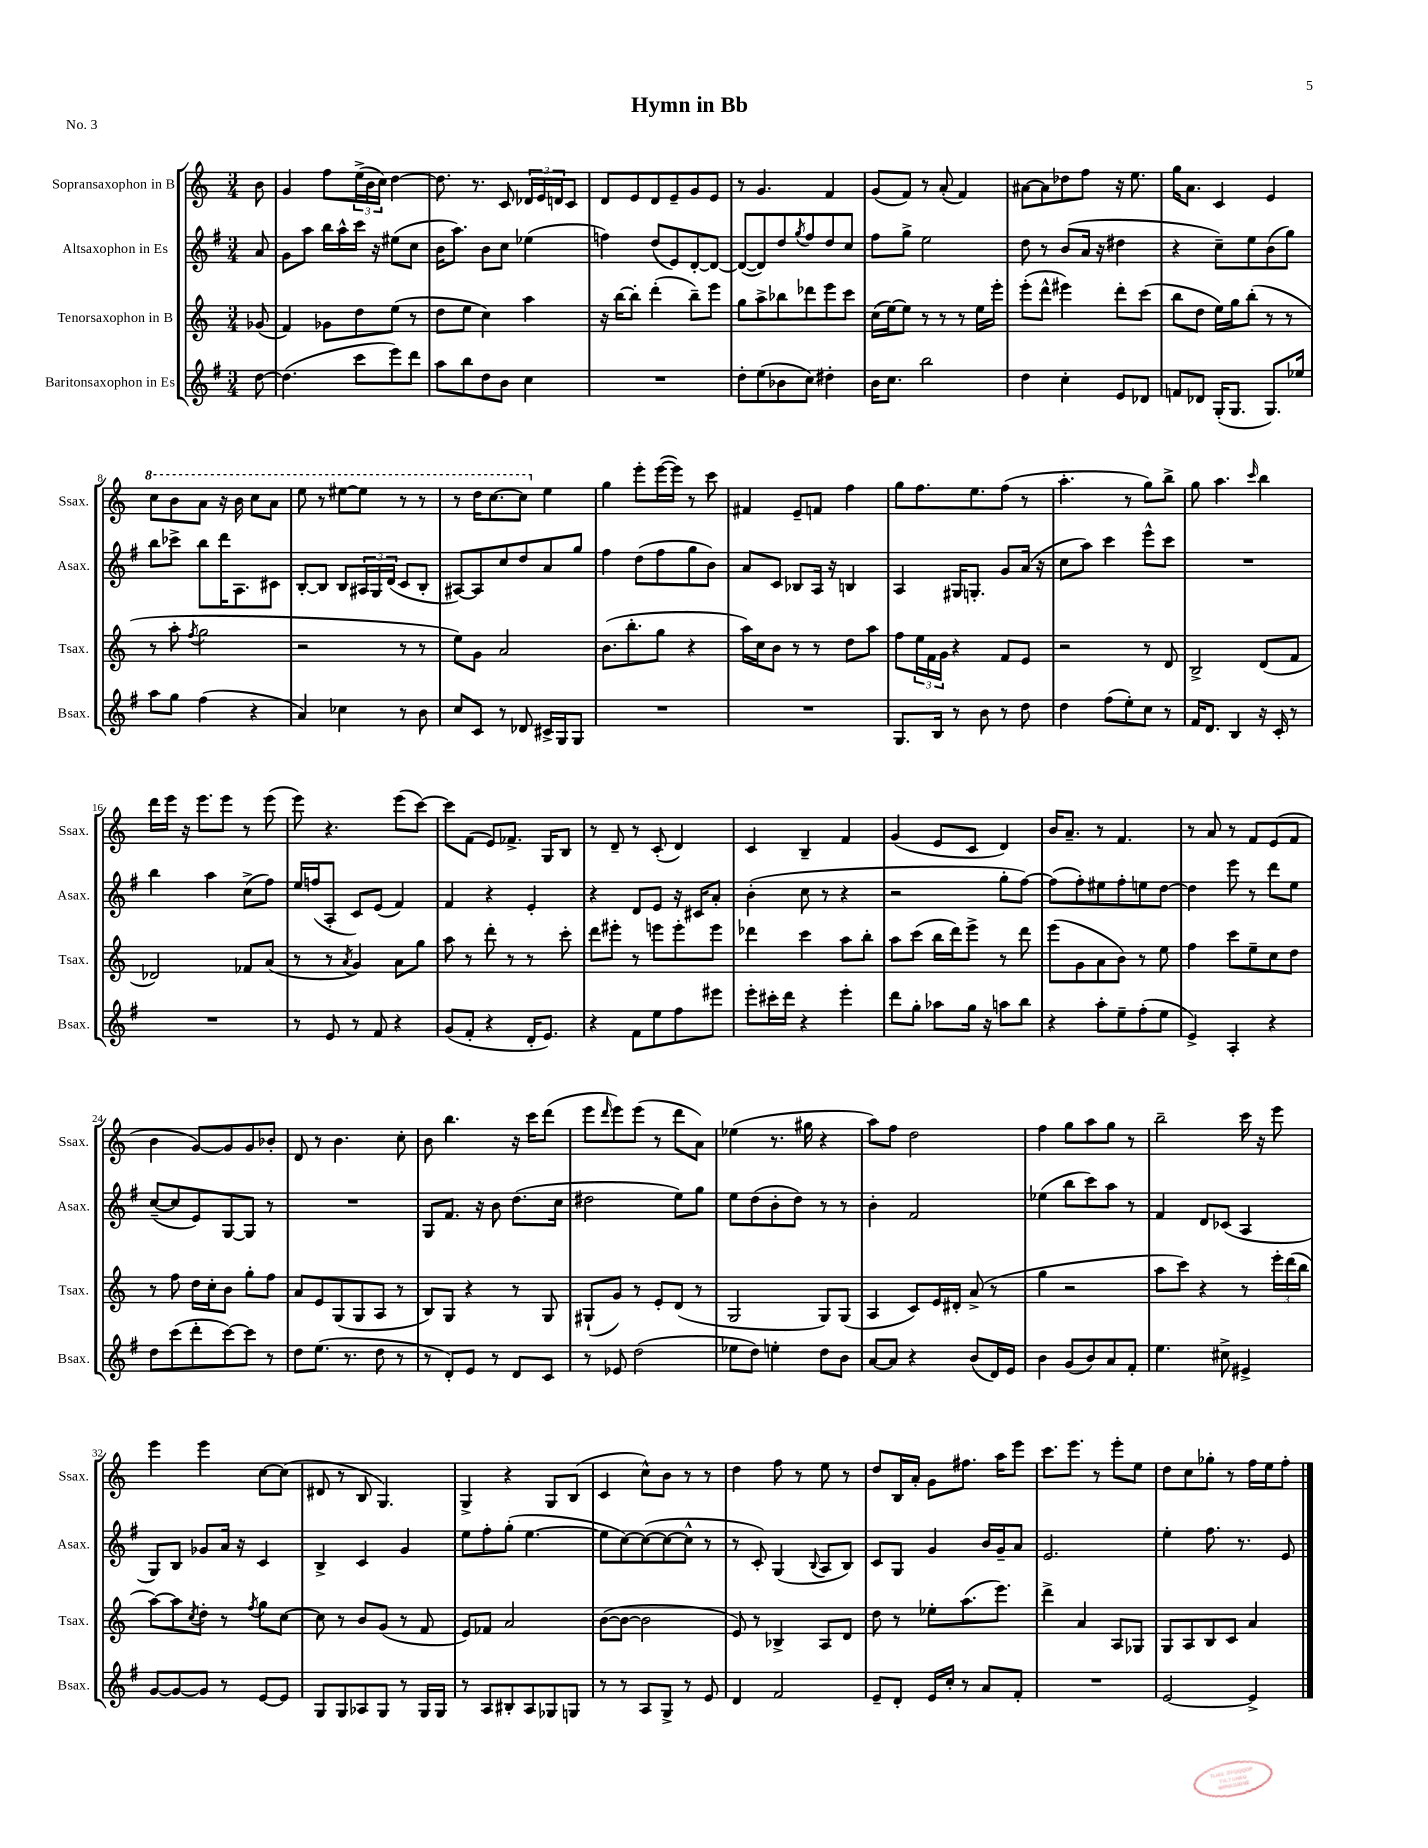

**kern	**kern	**kern	**kern
*part4	*part3	*part2	*part1
*staff4	*staff3	*staff2	*staff1
*I"Baritonsaxophon in Es	*I"Tenorsaxophon in B	*I"Altsaxophon in Es	*I"Sopransaxophon in B
*I'Bsax.	*I'Tsax.	*I'Asax.	*I'Ssax.
*clefG2	*clefG2	*clefG2	*clefG2
*k[f#]	*k[]	*k[f#]	*k[]
*M3/4	*M3/4	*M3/4	*M3/4
=	=	=	=
[8dd\	(8g-X/	8a/	8b\
=1	=1	=1	=1
(4.dd\]	4f/)	8g\L	4g/
.	.	8aa\J	.
.	8g-X\L	16bb\LL	8ff\L
.	.	16aa^^\	.
8ccc\L	8dd\	16ccc\JJ	(24ee^\L
.	.	.	24b\
.	.	16r	.
.	.	.	24cc\JJ)
8eee\)	(8ee\J	(8ee#X\L	[4dd\
8ddd\J	8r	8cc\J	.
=2	=2	=2	=2
8aa\L	8dd\L	16b\KL	8.dd\]
.	.	8.aa\J)	.
8bb\	8ee\J	.	.
.	.	.	8.r
8dd\	4cc\)	8b\L	.
8b\J	.	8cc\J	8c/
4cc\	4aa\	(4ee-X\	24d-X/LL
.	.	.	24e/
.	.	.	24dn/J
.	.	.	8c/J
=3	=3	=3	=3
2.r	16r	4ffn\)	8d/L
.	[16bb\KL	.	.
.	8bb'\J]	.	8e/
.	(4ddd'\	(8dd/L	8d/
.	.	8e/)	8e~/
.	8bb~\L)	[8d'/	8g/
.	8eee\J	8d/J_	8e/J
=4	=4	=4	=4
8dd'\L	8gg\L	(8d/L_	8r
(8ee\	8aa^\	8d/])	4.g/
8b-X\	8bb-X\	8dd/	.
.	.	8qgg/	.
8cc\J)	8ddd-X\	8ff#/	.
4dd#X'\	8eee\	8dd/	4f/
.	8ccc\J	8cc/J	.
=5	=5	=5	=5
16b\KL	(16cc\LL	8ff#\L	(8g/L
8.cc\J	[16ee\J)	.	.
.	8ee\J]	8gg^\J	8f/J)
2bb\	8r	2ee\	8r
.	8r	.	(8a'/
.	8r	.	4f/)
.	16ee\LL	.	.
.	16eee'\JJ	.	.
=6	=6	=6	=6
4dd\	(8eee'\L	8dd\	[8a#X\L
.	8ddd^^\J	8r	8a#\]
4cc'\	4eee#X\)	(8b/L	8dd-X\
.	.	16a/Jk	8ff\J
.	.	16r	.
8e/L	8ddd'\L	4dd#X\	16r
.	.	.	8.ee\
8d-X/J	(8ccc\J	.	.
=7	=7	=7	=7
8fn/L	8bb\L	4r	16gg\KL
.	.	.	8.a\J
8d-X/J	8dd\J	.	.
(16G'/KL	16ee\LL)	8cc~\L)	4c/
8.G/J	16gg\J	.	.
.	(8bb'\J	8ee\	.
8.G/L)	8r	(8b\	4e/
.	8r	8gg\J)	.
16ee-X/Jk	.	.	.
!!LO:LB:g=z
=8	=8	=8	=8
*	*	*	*8va
8aa\L	8r	8bb\L	8ccc\L
8gg\J	8aa'\	8ccc-X^\J	8bb\
.	8qff/	.	.
(4ff#\	2gg\	8bb\L	8aa\J
.	.	16ddd\K	16r
.	.	8.A\	16bb\
4r	.	.	8ccc\L
.	.	8c#X\J	8aa\J
=9	=9	=9	=9
4a/)	2r	[8B'/L	8eee\
.	.	8B/J]	8r
4cc-X\	.	8B/L	[8eee#X\L
.	.	24A#X/L	8eee#\J]
.	.	24G/	.
.	.	(24d/JJ	.
8r	8r	8c/L	8r
8b\	8r	8B'/J	8r
=10	=10	=10	=10
8cc/L	8ee\L)	[8A#X/L)	8r
8c/J	8g\J	8A#/]	16ddd\KL
.	.	.	[8.ccc\
8r	2a/	8cc/	.
8d-X/	.	8dd/	8ccc\J]
*	*	*	*X8va
16c#X^/LL	.	8a/	4ee\
16G/J	.	.	.
8G/J	.	8gg/J	.
=11	=11	=11	=11
2.r	(8.b\L	4ff#\	4gg\
.	8.bb'\	.	.
.	.	(8dd\L	8eee'\L
.	8gg\J	8ff#\	([16eee\L
.	.	.	16eee\JJ])
.	4r	8gg\	8r
.	.	8b\J)	8ccc\
=12	=12	=12	=12
2.r	16aa\LL)	8a/L	4f#X/
.	16cc\J	.	.
.	8b\J	8c/J	.
.	8r	8B-X/L	8e~/L
.	8r	16A/Jk	8fn/J
.	.	16r	.
.	8dd\L	4Bn/	4ff\
.	8aa\J	.	.
=13	=13	=13	=13
8.G/L	8ff\L	4A/	8gg\L
.	24ee\L	.	8.ff\
.	24f\	.	.
16B/Jk	.	.	.
.	24g\JJ	.	.
8r	4r	16G#X/KL	.
.	.	8.Gn'/J	8.ee\
8b\	.	.	.
8r	8f/L	8g/L	(8ff\J
8dd\	8e/J	(16a/Jk	8r
.	.	16r	.
=14	=14	=14	=14
4dd\	2r	8cc\L	4.aa'\
.	.	8aa\J)	.
(8ff#\L	.	4ccc\	.
8ee'\)	.	.	8r
8cc\J	8r	8eee^^\L	8gg\L)
8r	8d/	8ccc\J	8bb^\J
=15	=15	=15	=15
16f#/KL	2B^/	2.r	8gg\
8.d/J	.	.	.
.	.	.	4.aa\
4B/	.	.	.
.	.	.	16qqccc/
16r	(8d/L	.	4bb\
16c'/	.	.	.
8r	8f/J	.	.
!!LO:LB:g=z
=16	=16	=16	=16
2.r	2d-X/)	4bb\	16ddd\LL
.	.	.	16eee\JJ
.	.	.	16r
.	.	.	8.eee\L
.	.	4aa\	.
.	.	.	8eee\J
.	8f-X/L	(8cc^\L	8r
.	(8a/J	8ff#\J)	(8eee\
=17	=17	=17	=17
8r	8r	16ee/LL	8eee\)
.	.	(16ffn/J	.
8e/	8r	8A'/J	4.r
.	8qa/	.	.
8r	4g/)	8c/L)	.
8f#/	.	(8e/J	.
4r	8a\L	4f#/)	(8eee\L
.	8gg\J	.	[8ccc\J)
=18	=18	=18	=18
(8g/L	8aa\	4f#/	8ccc\L]
8f#'/J	8r	.	(8f\J
4r	8ddd'\	4r	8e/L)
.	8r	.	8.f-X^/J
16d'/KL	8r	4e'/	.
8.e/J)	.	.	16G/KL
.	8ccc'\	.	8B/J
=19	=19	=19	=19
4r	8ddd\L	4r	8r
.	8eee#X'\J	.	8d~/
8f#\L	8r	8d/L	8r
8ee\	8eeen\L	8e/J	(8c'/
8ff#\	8eee'\	16r	4d/)
.	.	16c#X/KL	.
8eee#X\J	8eee\J	8a'/J	.
=20	=20	=20	=20
8eee'\L	4ddd-X\	(4b'\	4c/
16ccc#X'\L	.	.	.
16ddd\JJ	.	.	.
4r	4ccc\	8cc\	4B~/
.	.	8r	.
4eee'\	8aa\L	4r	4f/
.	8bb'\J	.	.
=21	=21	=21	=21
8ddd\L	8aa\L	2r	(4g/
8gg'\J	(8ccc\J	.	.
8aa-X\L	16bb\LL	.	8e/L
.	16ddd\J)	.	.
16gg\Jk	8eee^\J	.	8c/J
16r	.	.	.
8aan\L	8r	8gg'\L	4d/)
8bb\J	8ddd\	[8ff#\J)	.
=22	=22	=22	=22
4r	(8eee\L	(8ff#\L]	16b/KL
.	.	.	8.a~/J
.	8g\	8ff#'\)	.
8aa'\L	8a\	8ee#X\	8r
8ee~\	8b\J)	8ff#'\	4.f/
(8ff#'\	8r	8een\	.
8ee\J	8ee\	[8dd\J	.
=23	=23	=23	=23
4e^/)	4ff\	4dd\]	8r
.	.	.	8a/
4A'/	8ccc\L	8eee\	8r
.	8ee~\	8r	8f/L
4r	8cc\	8ddd\L	(8e/
.	8dd\J	8ee\J	8f/J
!!LO:LB:g=z
=24	=24	=24	=24
8dd\L	8r	([8cc~/L	4b\
(8ccc\	8ff\	8cc/]	.
8ddd'\	16dd\LL	8e/)	[8g/L)
.	16cc'\J	.	.
[8ccc\)	8b\J	[8G/	8g/]
8ccc\J]	8gg'\L	8G/J]	8g/
8r	8ff\J	8r	8b-X'/J
=25	=25	=25	=25
8dd\L	8a/L	2.r	8d/
(8.ee\J	8e/	.	8r
.	(8G/	.	4.b\
8.r	.	.	.
.	8G/	.	.
8dd\	8A/J	.	.
8r	8r	.	8cc'\
=26	=26	=26	=26
8r	8B/L)	8G/L	8b\
8d'/L)	8G/J	8.f#/J	4.bb\
8e/J	4r	.	.
.	.	16r	.
8r	.	8b\	.
8d/L	8r	(8.dd\L	16r
.	.	.	16ccc\KL
8c/J	8G/	.	(8ddd\J
.	.	16cc\Jk	.
=27	=27	=27	=27
8r	(8G#X`/L	2dd#X\	8eee\L
.	.	.	16qqddd/
8e-X/	8g/J)	.	8eee\)
(2dd\	8r	.	(8eee\J
.	8e'/L	.	8r
.	(8d/J	8ee\L)	8ddd\L
.	8r	8gg\J	8a\J)
=28	=28	=28	=28
8ee-X\L	2G/	8ee\L	(4ee-X\
8dd\J)	.	(8dd\	.
4een'\	.	8b'\	8.r
.	.	8dd\J)	.
.	.	.	16gg#X\
8dd\L	8G/L)	8r	4r
8b\J	(8G/J	8r	.
=29	=29	=29	=29
[8a/L	4A/	4b'\	8aa\L)
8a/J]	.	.	8ff\J
4r	8c/L)	2f#/	2dd\
.	16e/L	.	.
.	16d#X'/JJ	.	.
(8b/L	(8a^/	.	.
16d/L)	8r	.	.
16e/JJ	.	.	.
=30	=30	=30	=30
4b\	4gg\	(4ee-X\	4ff\
(8g/L	2r	8bb\L	8gg\L
8b/)	.	8ccc\)	8aa\
8a/	.	8aa\J	8gg\J
8f#'/J	.	8r	8r
=31	=31	=31	=31
4.ee\	8aa\L	4f#/	2bb~\
.	8ccc\J)	.	.
.	4r	8d/L	.
8cc#X^\	.	(8c-X/J	.
4e#X^/	8r	4A/	16ccc\
.	.	.	16r
.	24eee'\LL	.	8eee\
.	(24ddd\	.	.
.	24bb\JJ	.	.
!!LO:LB:g=z
=32	=32	=32	=32
[8g/L	[8aa\L)	8G/L)	4eee\
8g/_	8aa\]	8B/J	.
.	8qcc/	.	.
8g/J]	8dd'\J	8g-X/L	4eee\
8r	8r	16a/Jk	.
.	.	16r	.
.	8qff/	.	.
[8e/L	8gg\L	4c/	[8cc\L
8e/J]	[8cc\J	.	(8cc\J]
=33	=33	=33	=33
8G/L	8cc\]	4B^/	8d#X/
8G/	8r	.	8r
8A-X/	8b/L	4c/	8B/
8G/J	(8g/J	.	4.G/)
8r	8r	4g/	.
16G/LL	8f/	.	.
16G/JJ	.	.	.
=34	=34	=34	=34
8r	8e/L)	8ee\L	4G^/
8A/L	8f-X/J	8ff#'\	.
8B#X'/	2a/	(8gg'\J	4r
8A/	.	[4.ee\	.
8G-X/	.	.	8G/L
8Gn/J	.	.	(8B/J
=35	=35	=35	=35
8r	([8b\L	8ee\L]	4c/
8r	8b\J_	[8cc\)	.
8A/L	2b\]	(8cc\_	8cc^^\L)
8G^/J	.	8cc\_	8b\J
8r	.	8cc^^\J]	8r
8e/	.	8r	8r
=36	=36	=36	=36
4d/	8e/)	8r	4dd\
.	8r	8c'/)	.
2f#/	4B-X^/	(4G/	8ff\
.	.	.	8r
.	.	8qqB/	.
.	8A/L	8A/L	8ee\
.	8d/J	8B/J)	8r
=37	=37	=37	=37
8e~/L	8dd\	8c/L	8dd/L
8d'/J	8r	8G/J	16B/L
.	.	.	16a'/JJ
16e/LL	8ee-X'\L	4g/	8g\L
16cc'/JJ	.	.	.
8r	(8.aa\	.	8.ff#X\J
8a/L	.	16b/LL	.
.	8.eee\J)	16g~/J	16aa\KL
8f#'/J	.	8a/J	8eee\J
=38	=38	=38	=38
2.r	4ddd^\	2.e/	8.ccc\L
.	.	.	8.eee\J
.	4a/	.	.
.	.	.	8r
.	8A/L	.	8eee'\L
.	8G-X/J	.	8ee\J
=39	=39	=39	=39
[2e/	8G/L	4ee'\	8dd\L
.	8A/	.	8cc\
.	8B/	8.ff#\	8gg-X'\J
.	8c/J	.	8r
.	.	8.r	.
4e^/]	4a/	.	16ff\LL
.	.	.	16ee\J
.	.	8e/	8ff'\J
==	==	==	==
*-	*-	*-	*-
